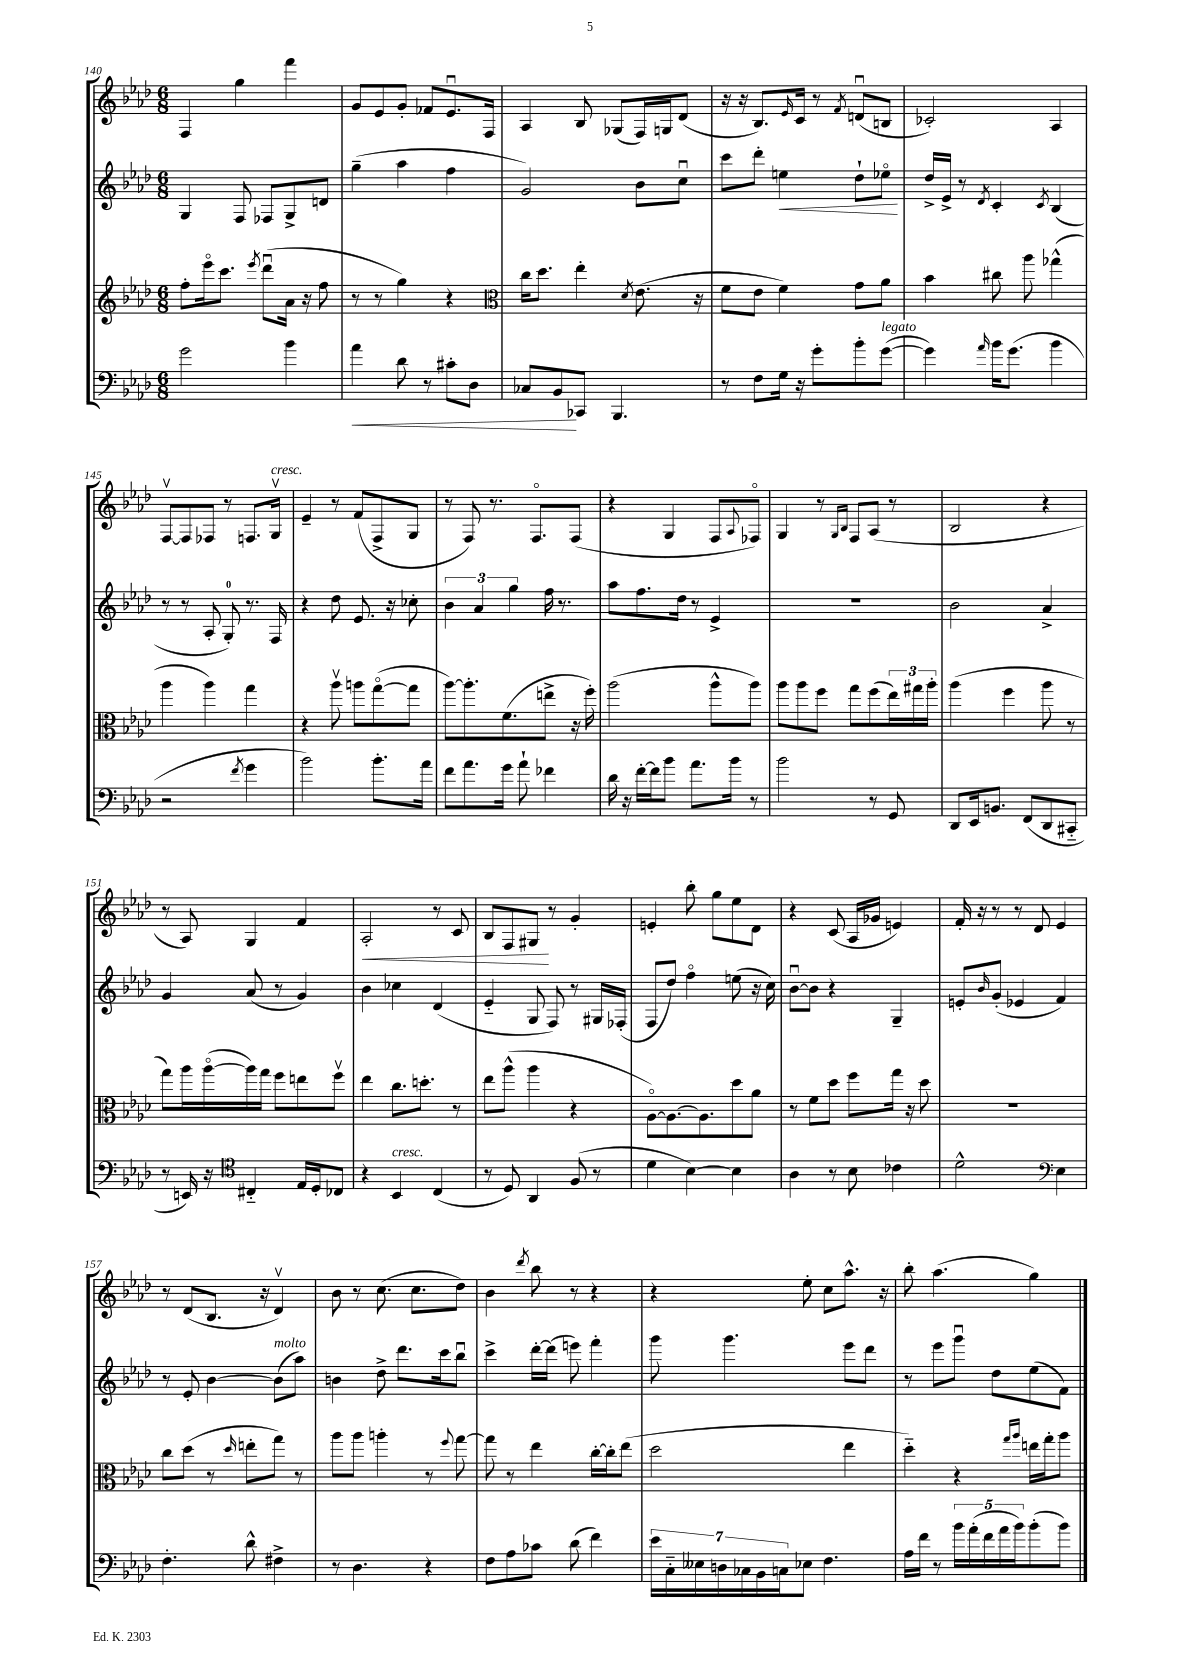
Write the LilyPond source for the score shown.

<<
\new StaffGroup <<
\new Staff = "s0" {
    \clef treble \key aes \major \numericTimeSignature \time 6/8
    f4 g''4 f'''4 |
    g'8 ees'8 g'8-. fes'8 ees'8.\downbow f16 |
    aes4 bes8 ges8( f16) g16 des'8( |
    r16 r16 bes8.) \grace { ees'16 } c'16 r8 \acciaccatura { f'8 } d'8\downbow( b8 |
    ces'2-.) aes4 |
    f8~\upbow f8 fes8 r8 f8. g16\upbow^\markup { \italic "cresc." } |
    ees'4-- r8 f'8( f8-> g8 |
    r8 f8) r8. f8.\flageolet f8( |
    r4 g4 f8 \appoggiatura { aes8 } fes8\flageolet) |
    g4 r8 \grace { g16 bes16 } f8 aes8( r8 |
    bes2 r4 |
    r8 aes8) g4 f'4 |
    aes2-.\< r8 c'8 |
    bes8 f8 gis8\! r8 g'4-. |
    e'4-. bes''8-. g''8 ees''8 des'8 |
    r4 c'8( aes16 ges'16 e'4) |
    f'16-. r16 r8 r8 des'8 ees'4 |
    r8 des'8( bes8. r16 des'4\upbow) |
    bes'8 r8 c''8.( c''8. des''8) |
    bes'4 \acciaccatura { des'''8 } bes''8 r8 r4 |
    r4 ees''8-. c''8 aes''8.-^ r16 |
    bes''8-. aes''4.( g''4) \bar "|." |
}
\new Staff = "s1" {
    \clef treble \key aes \major \numericTimeSignature \time 6/8
    g4 f8 fes8 g8-> d'8 |
    g''4--( aes''4 f''4 |
    g'2) bes'8 c''8\downbow |
    c'''8 des'''8-. e''4\< des''8-! ees''8\flageolet\! |
    des''16-> ees'16-> r8 \acciaccatura { des'8 } c'4-. \acciaccatura { c'8 } bes4( |
    r8 r8 aes8-. g8-0-.) r8. f16 |
    r4 des''8 ees'8. r16 ces''8-. |
    \tuplet 3/2 { bes'4 aes'4 g''4 } f''16 r8. |
    aes''8 f''8. des''16 r8 ees'4-> |
    R2. |
    bes'2 aes'4-> |
    g'4 aes'8( r8 g'4) |
    bes'4 ces''4 des'4( |
    ees'4-_ g8 f8) r8 gis16 fes16-.( |
    f8 des''8) f''4\flageolet e''8( r16 c''16) |
    bes'8~\downbow bes'8 r4 g4-- |
    e'8-. \grace { bes'16 } g'8-.( ees'4 f'4) |
    r8 ees'8-. bes'4~ bes'8^\markup { \italic "molto" }( aes''8) |
    b'4 des''8-> des'''8. c'''16 bes''8\downbow |
    c'''4-> des'''16~-. des'''16( e'''8) f'''4-. |
    g'''8 g'''4. ees'''8 des'''8 |
    r8 ees'''8 g'''8\downbow des''8 ees''8( f'8) \bar "|." |
}
\new Staff = "s2" {
    \clef treble \key aes \major \numericTimeSignature \time 6/8
    f''8-. ees'''16\flageolet c'''8. \acciaccatura { ees'''8 } des'''8\downbow( aes'16 r16 f''8 |
    r8 r8 g''4) r4 |
    \clef alto c''16 des''8. ees''4-. \acciaccatura { des'8 } ees'8.( r16 |
    f'8 ees'8 f'4) g'8 aes'8 |
    bes'4 cis''8 aes''8 ges''4-^( |
    aes''4 aes''4) g''4 |
    r4 aes''8\upbow a''8 g''8~\flageolet( g''8 |
    aes''8~) aes''8.-. f'8.( e''8-> r16 f''16-.) |
    aes''2( aes''8-^ aes''8) |
    aes''8 aes''8 f''8 g''8 f''8( \tuplet 3/2 { ees''16) gis''16 aes''16-. } |
    aes''4( f''4 aes''8 r8 |
    g''8) aes''16 aes''16~\flageolet( aes''16) g''16 f''8 e''8 f''8\upbow |
    ees''4 c''8. d''8.-. r8 |
    ees''8 aes''8-^( aes''4 r4 |
    aes8~\flageolet) aes8.~ aes8. des''8 aes'8 |
    r8 f'8 des''8 f''8 g''16 r16 des''8 |
    R2. |
    c''8 des''8( r8 \grace { des''16 } e''8-. g''8) r8 |
    aes''8 aes''8 a''4-. r8 \appoggiatura { f''8 } g''8~ |
    g''8 r8 ees''4 c''16~-. c''16-. ees''8( |
    des''2 ees''4 |
    des''4-_) r4 \grace { g''16 aes''16 } e''16 g''16-. aes''8 \bar "|." |
}
\new Staff = "s3" {
    \clef bass \key aes \major \numericTimeSignature \time 6/8
    g'2 bes'4 |
    aes'4\< des'8 r8 cis'8-. des8 |
    ces8 bes,8\! ces,8 bes,,4. |
    r8 f8 g16 r16 g'8-. bes'8-. g'8~^\markup { \italic "legato" }( |
    g'4) \grace { aes'16 } bes'16 g'8.( bes'4 |
    r2 \acciaccatura { f'8 } g'4 |
    bes'2) bes'8.-. aes'16 |
    f'8 aes'8. g'16 aes'8-! fes'4 |
    des'16 r16 f'16~-. f'16 bes'8 aes'8. bes'16 r8 |
    bes'2 r8 g,8 |
    des,8 ees,16 b,8. f,8( des,8 cis,8-_ |
    r8 e,16) r16 \clef tenor cis4-_ ees16 des16-. ces8 |
    r4 bes,4^\markup { \italic "cresc." } c4( |
    r8 des8) aes,4 f8( r8 |
    des'4 bes4~) bes4 |
    aes4 r8 bes8 ces'4 |
    des'2-^ \clef bass ees4 |
    f4.-. des'8-^ fis4-> |
    r8 des4. r4 |
    f8 aes8 ces'8 des'8( f'4) |
    \tuplet 7/4 { ees'16 c16-_ eeses16 d16 ces16 bes,16 c16 } ees8 f4. |
    aes16 f'16 r8 \tuplet 5/4 { bes'16 aes'16-.( f'16 aes'16 bes'16) } bes'8-.( bes'8) \bar "|." |
}
>>
>>
\layout { \context { \Score currentBarNumber = #140 } }
